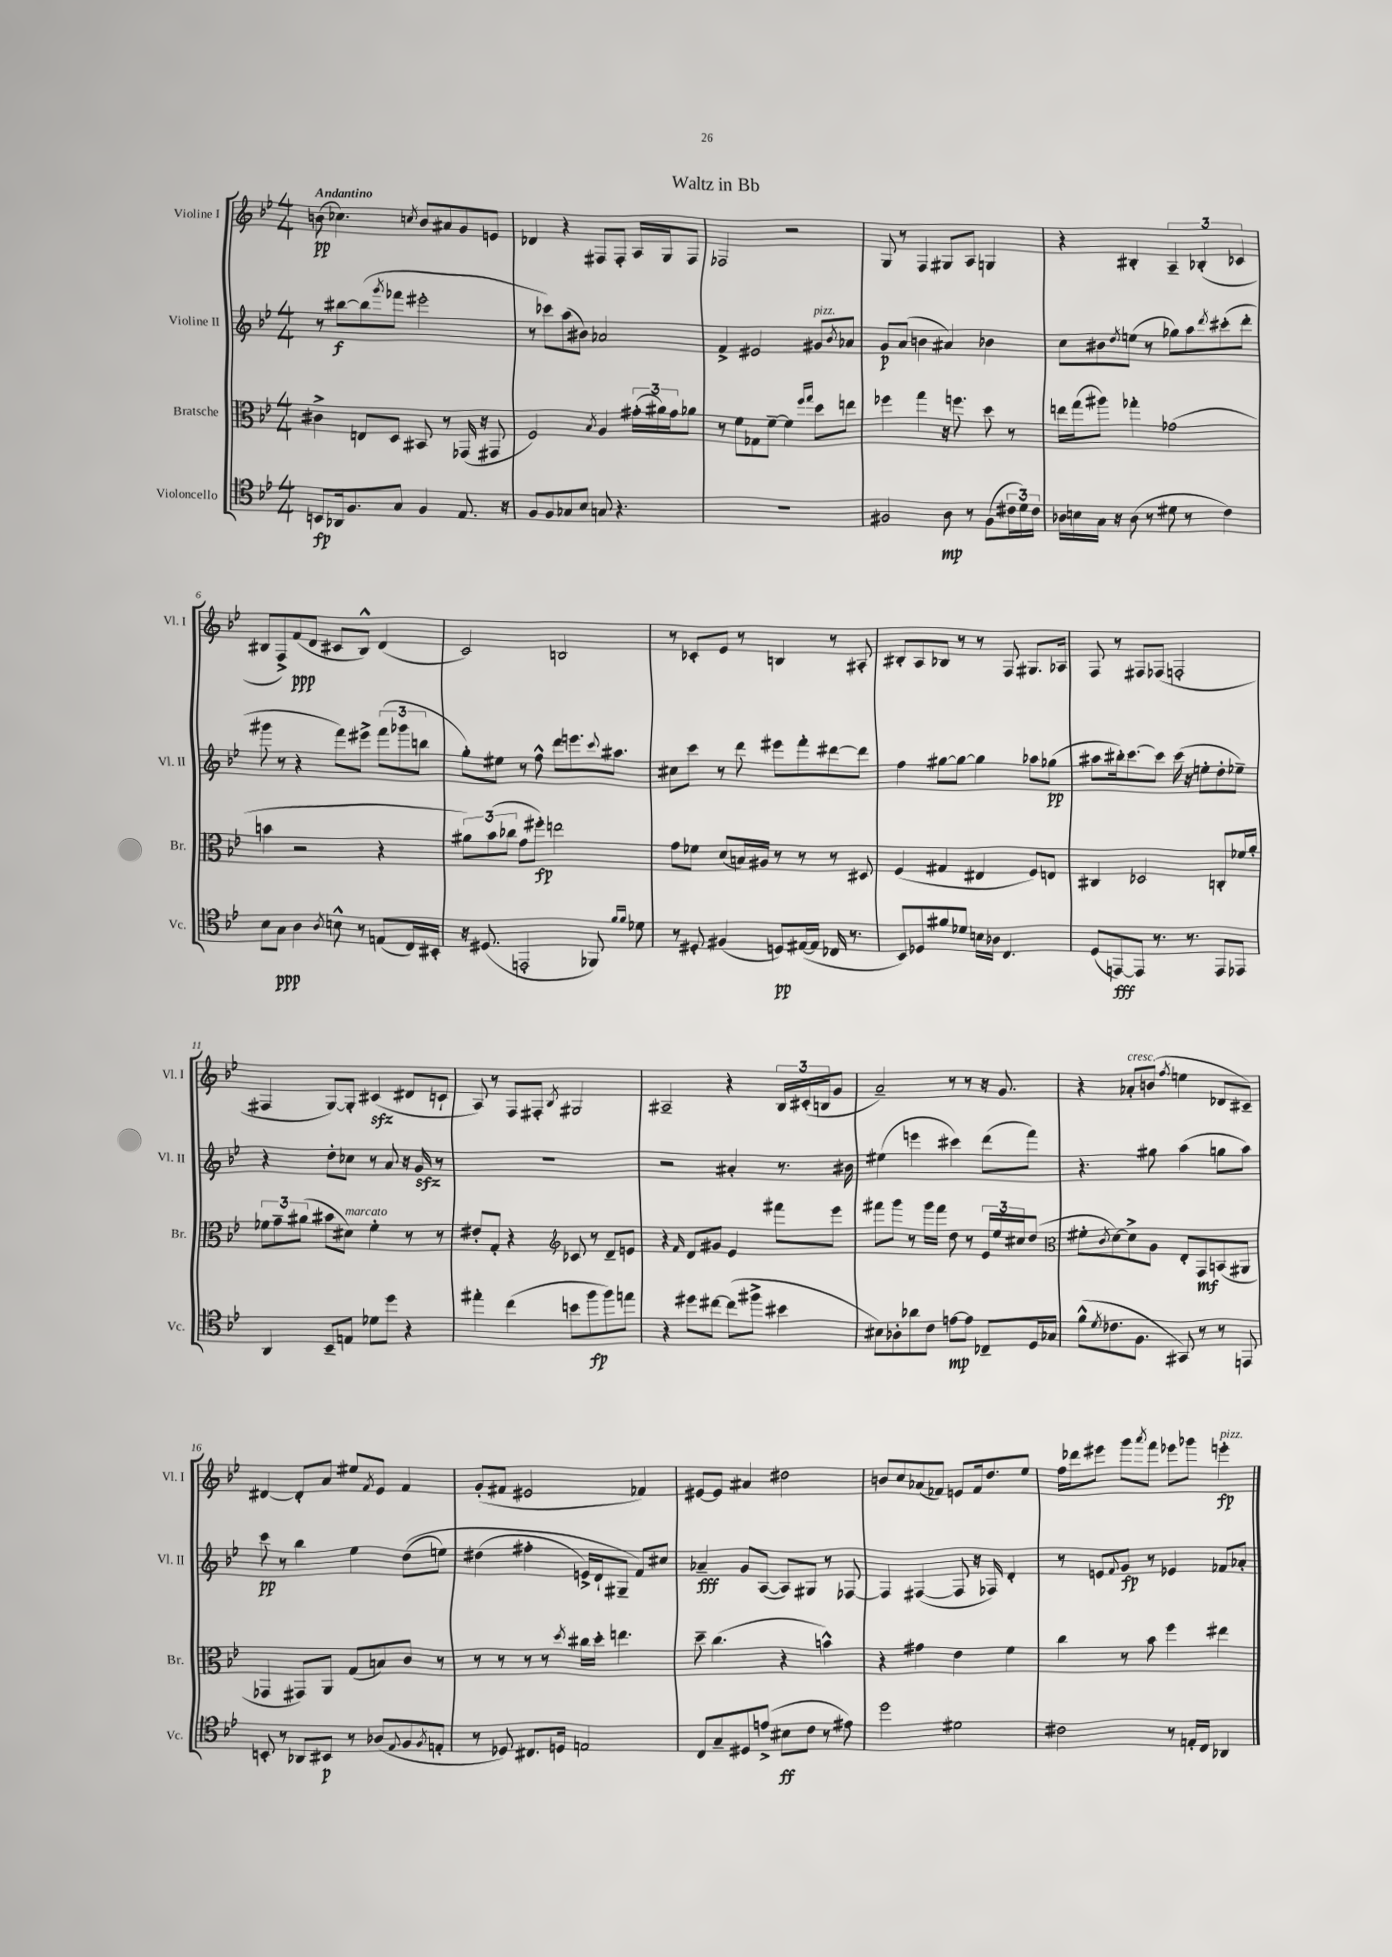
\header { title = "Waltz in Bb" }
<<
\new StaffGroup <<
\new Staff = "s0" \with { instrumentName = "Violine I" shortInstrumentName = "Vl. I" } {
    \clef treble \key bes \major \numericTimeSignature \time 4/4 \tempo "Andantino"
    b'8\pp( ces''4.) \acciaccatura { c''8 } b'8 ais'8 g'8 e'8 |
    des'4 r4 fis8 fis8-. a16 g16 fis8 |
    fes2 r2 |
    g8 r8 f4 gis8 a8 g4 |
    r4 bis4-. \tuplet 3/2 { a4-- bes4-.( ces'4 } |
    bis8 f8->) f'8\ppp( d'8 cis'8 bis8-^) d'4( |
    c'2) b2 |
    r8 ces'8-. ees'8 r8 b4 r8 ais8-. |
    bis8-. a8 bes8 r8 r8 f8 gis8. aes16 |
    f8 r8 fis8 fes8( f2-. |
    fis4 g8~) g8-. cis'4\sfz( dis'8 c'8-! |
    a8) r8 f8 fis8-. \acciaccatura { bes8 } gis2 |
    ais2-- r4 \tuplet 3/2 { bes16 cis'16-.( b16 } g'8 |
    a'2--) r8 r8 r16 g'8. |
    r4 aes'8-.^\markup { \italic "cresc." } b'8( \acciaccatura { f''8 } e''4 des'8 cis'8--) |
    dis'4~ dis'8-. a'8 eis''8 \acciaccatura { f'8 } ees'8 f'4 |
    g'8-.( fis'8 eis'2 fes'4) |
    eis'8~ eis'8 ais'4 dis''2 |
    b'8 c''8 aes'8( fes'8) e'8 fes'16 d''8. ees''8 |
    f''16 des'''16 eis'''8 g'''8 \acciaccatura { a'''8 } f'''8 ees'''8 ges'''8 e'''4-.\fp^\markup { \italic "pizz." } \bar "|." |
}
\new Staff = "s1" \with { instrumentName = "Violine II" shortInstrumentName = "Vl. II" } {
    \clef treble \key bes \major \numericTimeSignature \time 4/4
    r8 bis''8~\f bis''8( \acciaccatura { g'''8 } fes'''8 eis'''2-. |
    r8 ces'''8) a''8( bis'8) aes'2 |
    f'4-> eis'2 gis'8^\markup { \italic "pizz." } \acciaccatura { bes'8 } aes'8 |
    g'8\p a'8( b'4 ais'4) bes'4 |
    c''8 bis'8 \acciaccatura { d''8 } e''8( r8 ges''8) a''8 \acciaccatura { d'''8 } cis'''8-.( d'''8-. |
    gis'''8 r8 r4 f'''8) eis'''8-> \tuplet 3/2 { f'''8( ges'''8 b''8 } |
    g''8-.) eis''8 r8 f''8-^ d'''8 e'''8. \appoggiatura { c'''8 } ais''8. |
    cis''8 c'''8 r8 d'''8 eis'''8 f'''8-. dis'''8~ dis'''8 |
    f''4 gis''8~ gis''8~ gis''4 aes''8 ges''8\pp( |
    ais''8 bis''16-.) c'''8.~ c'''8 c'''16( r16 e''8-. d''8-. ees''8--) |
    r4 d''8-. ces''8 r8 a'8 r16 g'16\sfz r8 |
    R1 |
    r2 ais'4-. r8. bis'16 |
    eis''4( e'''4 cis'''4) d'''8( f'''8) |
    r4. gis''8 a''4( g''8 a''8) |
    c'''8\pp r8 bes''4 ees''4 d''8(\( e''8) |
    dis''4( fis''4-. e'16->) d'16-! gis8-- f'8\) cis''8 |
    aes'4--\fff g'8 a8~( a8) gis8 r8 fes8~ |
    fes4 fis4~( fis8 r16 fes16) d'4-. |
    r8 e'8 \appoggiatura { f'8 } g'8\fp r8 ees'4 fes'8 aes'8-. \bar "|." |
}
\new Staff = "s2" \with { instrumentName = "Bratsche" shortInstrumentName = "Br." } {
    \clef alto \key bes \major \numericTimeSignature \time 4/4
    cis'4-> e8 d8 bis,8 r8 ges,16( r16 gis,8 |
    f2) \acciaccatura { bes8 } a4 \tuplet 3/2 { gis'16-.( ais'16) gis'16 } aes'8 |
    r8 f'8 ges8 f'8~-- f'4 \grace { f''16 g''16 } d''8 e''8 |
    fes''4 g''4 r16 f''8. d''8 r8 |
    e''16 g''16( ais''8) ges''4-. ges'2( |
    b'4 r2 r4 |
    \tuplet 3/2 { ais'8) bes'8( ces''8 } g'8 fis''8-.\fp) e''2 |
    g'8 fes'8 d'8( b16) ais16 r8 r8 r8 dis8 |
    f4( gis4 eis4 f8) e8 |
    cis4 des2 c8-. fes'16 a'16-. |
    \tuplet 3/2 { fes'8 g'8-- ais'8( } bis'8 dis'8^\markup { \italic "marcato" }) fes'4-. r8 r8 |
    eis'8-. g8-. r4 \clef treble ces'8 r8 d'8-- e'8 |
    r4 \grace { f'16 } d'8 gis'8 ees'4 fis'''8 ees'''8 |
    fis'''8 g'''8 r8 g'''16 fis'''16 d''8 r8 \tuplet 3/2 { ees'16 ees''16 cis''16 } d''8( |
    \clef alto fis'8-. \acciaccatura { c'8 } d'8~) d'8-> a8 ees8-. g,8\mf b,8( ais,8 |
    ges,4 gis,8) a,8 g8( b8) c'8 r8 |
    r8 r8 r8 r8 \acciaccatura { d''8 } cis''16 d''16-. e''4. |
    d''8-- c''4.( r4 b'4-^) |
    r4 gis'4 ees'4 f'4 |
    c''4 r8 bes'8 f''4 eis''4 \bar "|." |
}
\new Staff = "s3" \with { instrumentName = "Violoncello" shortInstrumentName = "Vc." } {
    \clef tenor \key bes \major \numericTimeSignature \time 4/4
    b,8\fp aes,16 f8. g8 f4 ees8. r16 |
    f8 f8 ges8 bes8 g8 r4. |
    R1 |
    fis2 a8\mp r8 fis8( \tuplet 3/2 { cis'16 d'16) cis'16 } |
    aes16 b16 g16 r16 aes8( r8 dis'8 r8 c'4) |
    bes8 g8\ppp a4 \acciaccatura { a8 } b8-^ r8 e8( c16) bis,16-. |
    r16 dis8.( e,2-. fes,8) \grace { f'16 f'16 } des'8 |
    r8 dis8-. fis4( d8\pp) eis16~( eis16 ces16 r8. |
    bes,8) des8 fis'8 des'8 b16 aes16 c4. |
    d8( e,8~\fff) e,8 r8. r8. e,8 ees,8 |
    a,4 bes,8-- e8 des'8 d''8 r4 |
    eis''4-. c''4( b'8 f''8\fp f''8) e''8 |
    r4 dis''8 cis''8~ cis''8( fis''8-> bis'4 |
    bis8) aes8-. aes'8 c'8 e'8~\mp e'8 ces8-- d16 ges16 |
    f'8-^( \acciaccatura { d'8 } ces'8. f8. gis,8) r8 r8 e,8 |
    b,8-. r8 aes,8 bis,8\p r8 aes8( \appoggiatura { ees8 } f8 \acciaccatura { f8 } e8-. |
    r8 des8) cis8. d16 e2 |
    c8 g8-- dis8 e'8->( bis8\ff c'8 r8 eis'8) |
    d''2 dis'2 |
    cis'2 r8 e16-. c16 aes,4 \bar "|." |
}
>>
>>
